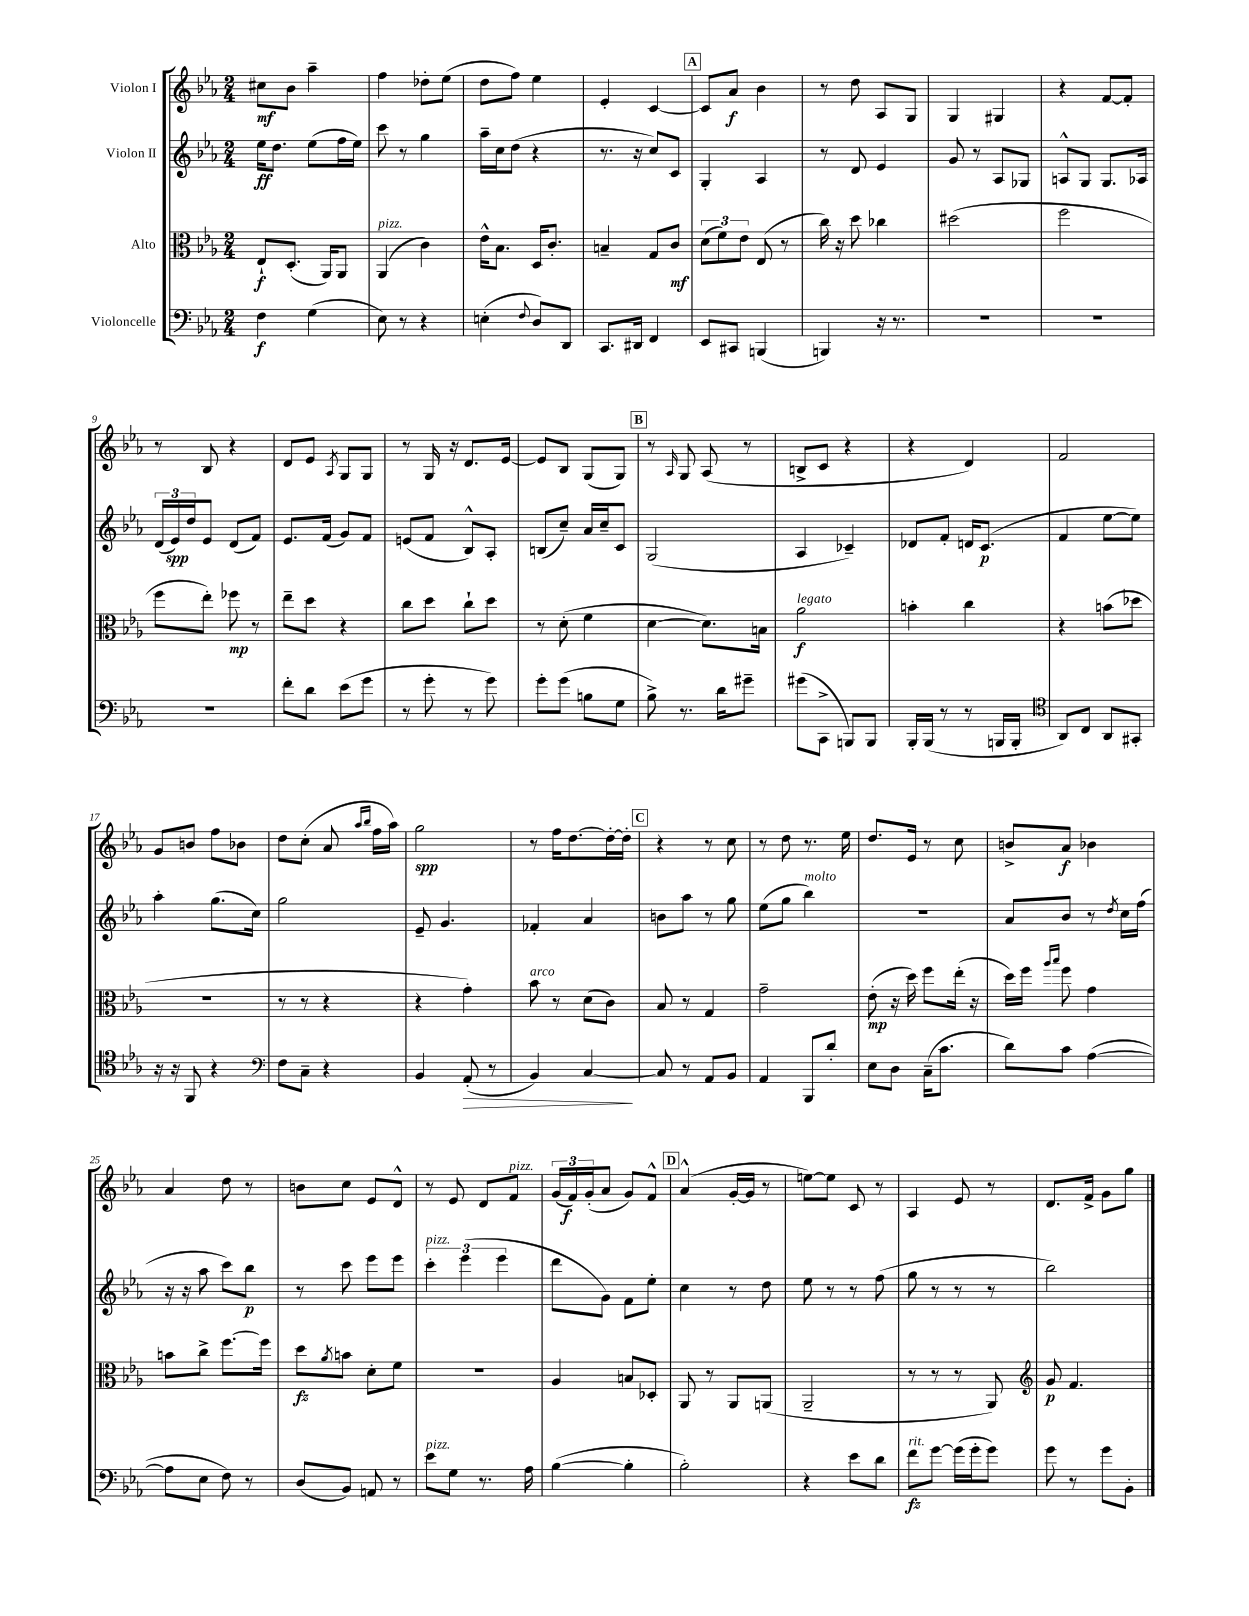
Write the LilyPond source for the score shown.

<<
\new StaffGroup <<
\new Staff = "s0" \with { instrumentName = "Violon I" } {
    \clef treble \key ees \major \numericTimeSignature \time 2/4
    cis''8\mf bes'8 aes''4-- |
    f''4 des''8-. ees''8( |
    d''8 f''8) ees''4 |
    ees'4-. c'4~ |
    \mark \markup { \box "A" } c'8 aes'8\f bes'4 |
    r8 d''8 aes8 g8 |
    g4 gis4 |
    r4 f'8~ f'8-. |
    r8 bes8 r4 |
    d'8 ees'8 \acciaccatura { aes8 } g8 g8 |
    r8 g16 r16 d'8. ees'16~ |
    ees'8 bes8 g8( g8) |
    \mark \markup { \box "B" } r8 \grace { aes16 } g8 aes8( r8 |
    b8-> c'8 r4 |
    r4 d'4) |
    f'2 |
    g'8 b'8 f''8 bes'8 |
    d''8 c''8-.( aes'8 \grace { aes''16 bes''16 } f''16 aes''16) |
    g''2\spp |
    r8 f''16 d''8.~ d''16~-. d''16-. |
    \mark \markup { \box "C" } r4 r8 c''8 |
    r8 d''8 r8. ees''16 |
    d''8. ees'16 r8 c''8 |
    b'8-> aes'8\f bes'4 |
    aes'4 d''8 r8 |
    b'8 c''8 ees'8 d'8-^ |
    r8 ees'8 d'8 f'8^\markup { \italic "pizz." } |
    \tuplet 3/2 { g'16( f'16\f) g'16-.( } aes'8 g'8) f'8-^ |
    \mark \markup { \box "D" } aes'4-^( g'16~-. g'16 r8 |
    e''8~) e''8 c'8 r8 |
    aes4 ees'8 r8 |
    d'8. f'16-> g'8 g''8 \bar "|." |
}
\new Staff = "s1" \with { instrumentName = "Violon II" } {
    \clef treble \key ees \major \numericTimeSignature \time 2/4
    ees''16\ff d''8. ees''8( f''16 ees''16) |
    c'''8 r8 g''4 |
    aes''16-- c''16 d''8( r4 |
    r8. r16 c''8) c'8 |
    \mark \markup { \box "A" } g4-. aes4 |
    r8 d'8 ees'4 |
    g'8 r8 aes8 ges8 |
    a8-^ g8 g8. aes16 |
    \tuplet 3/2 { d'16( ees'16\spp) d''16 } ees'8 d'8( f'8) |
    ees'8. f'16( g'8) f'8 |
    e'8( f'8 bes8-^) aes8-. |
    b8( c''8--) aes'16 c''16-- c'8 |
    \mark \markup { \box "B" } g2( |
    aes4 ces'4--) |
    des'8 f'8-. d'16 c'8.\p( |
    f'4 ees''8~ ees''8) |
    aes''4-. g''8.( c''16) |
    g''2 |
    ees'8-- g'4. |
    fes'4-. aes'4 |
    \mark \markup { \box "C" } b'8 aes''8 r8 g''8 |
    ees''8( g''8 bes''4^\markup { \italic "molto" }) |
    R2 |
    aes'8 bes'8 r8 \acciaccatura { d''8 } c''16 f''16( |
    r16 r16 aes''8 c'''8) bes''8\p |
    r8 c'''8 ees'''8 ees'''8 |
    \tuplet 3/2 { c'''4-.^\markup { \italic "pizz." } ees'''4( ees'''4 } |
    d'''8 g'8) f'8 ees''8-. |
    \mark \markup { \box "D" } c''4 r8 d''8 |
    ees''8 r8 r8 f''8( |
    g''8 r8 r8 r8 |
    bes''2) \bar "|." |
}
\new Staff = "s2" \with { instrumentName = "Alto" } {
    \clef alto \key ees \major \numericTimeSignature \time 2/4
    ees8-!\f d8.-.( aes,16) aes,8 |
    aes,4^\markup { \italic "pizz." }( c'4) |
    ees'16-^ bes8. d16 c'8.-. |
    b4-- g8 c'8\mf |
    \mark \markup { \box "A" } \tuplet 3/2 { d'8( f'8) ees'8 } ees8( r8 |
    c''16) r16 d''8 ces''4 |
    dis''2( |
    f''2 |
    f''8 ees''8-.) fes''8\mp r8 |
    ees''8-- d''8 r4 |
    c''8 d''8 c''8-! d''8 |
    r8 d'8-.( f'4 |
    \mark \markup { \box "B" } d'4~ d'8.) b16 |
    aes'2\f^\markup { \italic "legato" } |
    b'4-. c''4 |
    r4 b'8( des''8 |
    r2 |
    r8 r8 r4 |
    r4 g'4-.) |
    bes'8^\markup { \italic "arco" } r8 d'8( c'8) |
    \mark \markup { \box "C" } bes8 r8 g4 |
    g'2-- |
    ees'8-.\mp( r16 d''16) f''8 ees''16-.( r16 |
    d''16) f''16 \grace { aes''16 bes''16 } f''8 g'4 |
    b'8 c''8-> f''8.~ f''16 |
    d''8\fz \acciaccatura { aes'8 } b'8 d'8-. f'8 |
    R2 |
    aes4 b8 des8-. |
    \mark \markup { \box "D" } aes,8 r8 aes,8 a,8( |
    aes,2-- |
    r8 r8 r8 aes,8) |
    \clef treble g'8\p f'4. \bar "|." |
}
\new Staff = "s3" \with { instrumentName = "Violoncelle" } {
    \clef bass \key ees \major \numericTimeSignature \time 2/4
    f4\f g4( |
    ees8) r8 r4 |
    e4-.( \appoggiatura { f8 } d8) d,8 |
    c,8. dis,16 f,4 |
    \mark \markup { \box "A" } ees,8 cis,8 b,,4( |
    b,,4) r16 r8. |
    R2 |
    R2 |
    R2 |
    f'8-. d'8 ees'8( g'8 |
    r8 g'8-. r8 g'8) |
    g'8-. g'8( b8 g8 |
    \mark \markup { \box "B" } bes8->) r8. d'16 gis'8-- |
    gis'8( c,8-> b,,8) b,,8 |
    bes,,16-. bes,,16( r8 r8 b,,16 b,,16-. |
    \clef tenor aes,8) c8 aes,8 gis,8-. |
    r16 r16 f,8 r4 |
    \clef bass f8 c8-- r4 |
    bes,4 aes,8-.\>( r8 |
    bes,4) c4~\! |
    \mark \markup { \box "C" } c8 r8 aes,8 bes,8 |
    aes,4 bes,,8 d'8-. |
    ees8 d8 c16--( c'8. |
    d'8) c'8 aes4~( |
    aes8 ees8 f8) r8 |
    d8( bes,8) a,8 r8 |
    ees'8^\markup { \italic "pizz." } g8 r8. aes16 |
    bes4~( bes4-. |
    \mark \markup { \box "D" } bes2-.) |
    r4 ees'8 d'8 |
    f'8\fz^\markup { \italic "rit." } g'8~ g'16( g'16-. g'8) |
    g'8 r8 g'8 bes,8-. \bar "|." |
}
>>
>>
